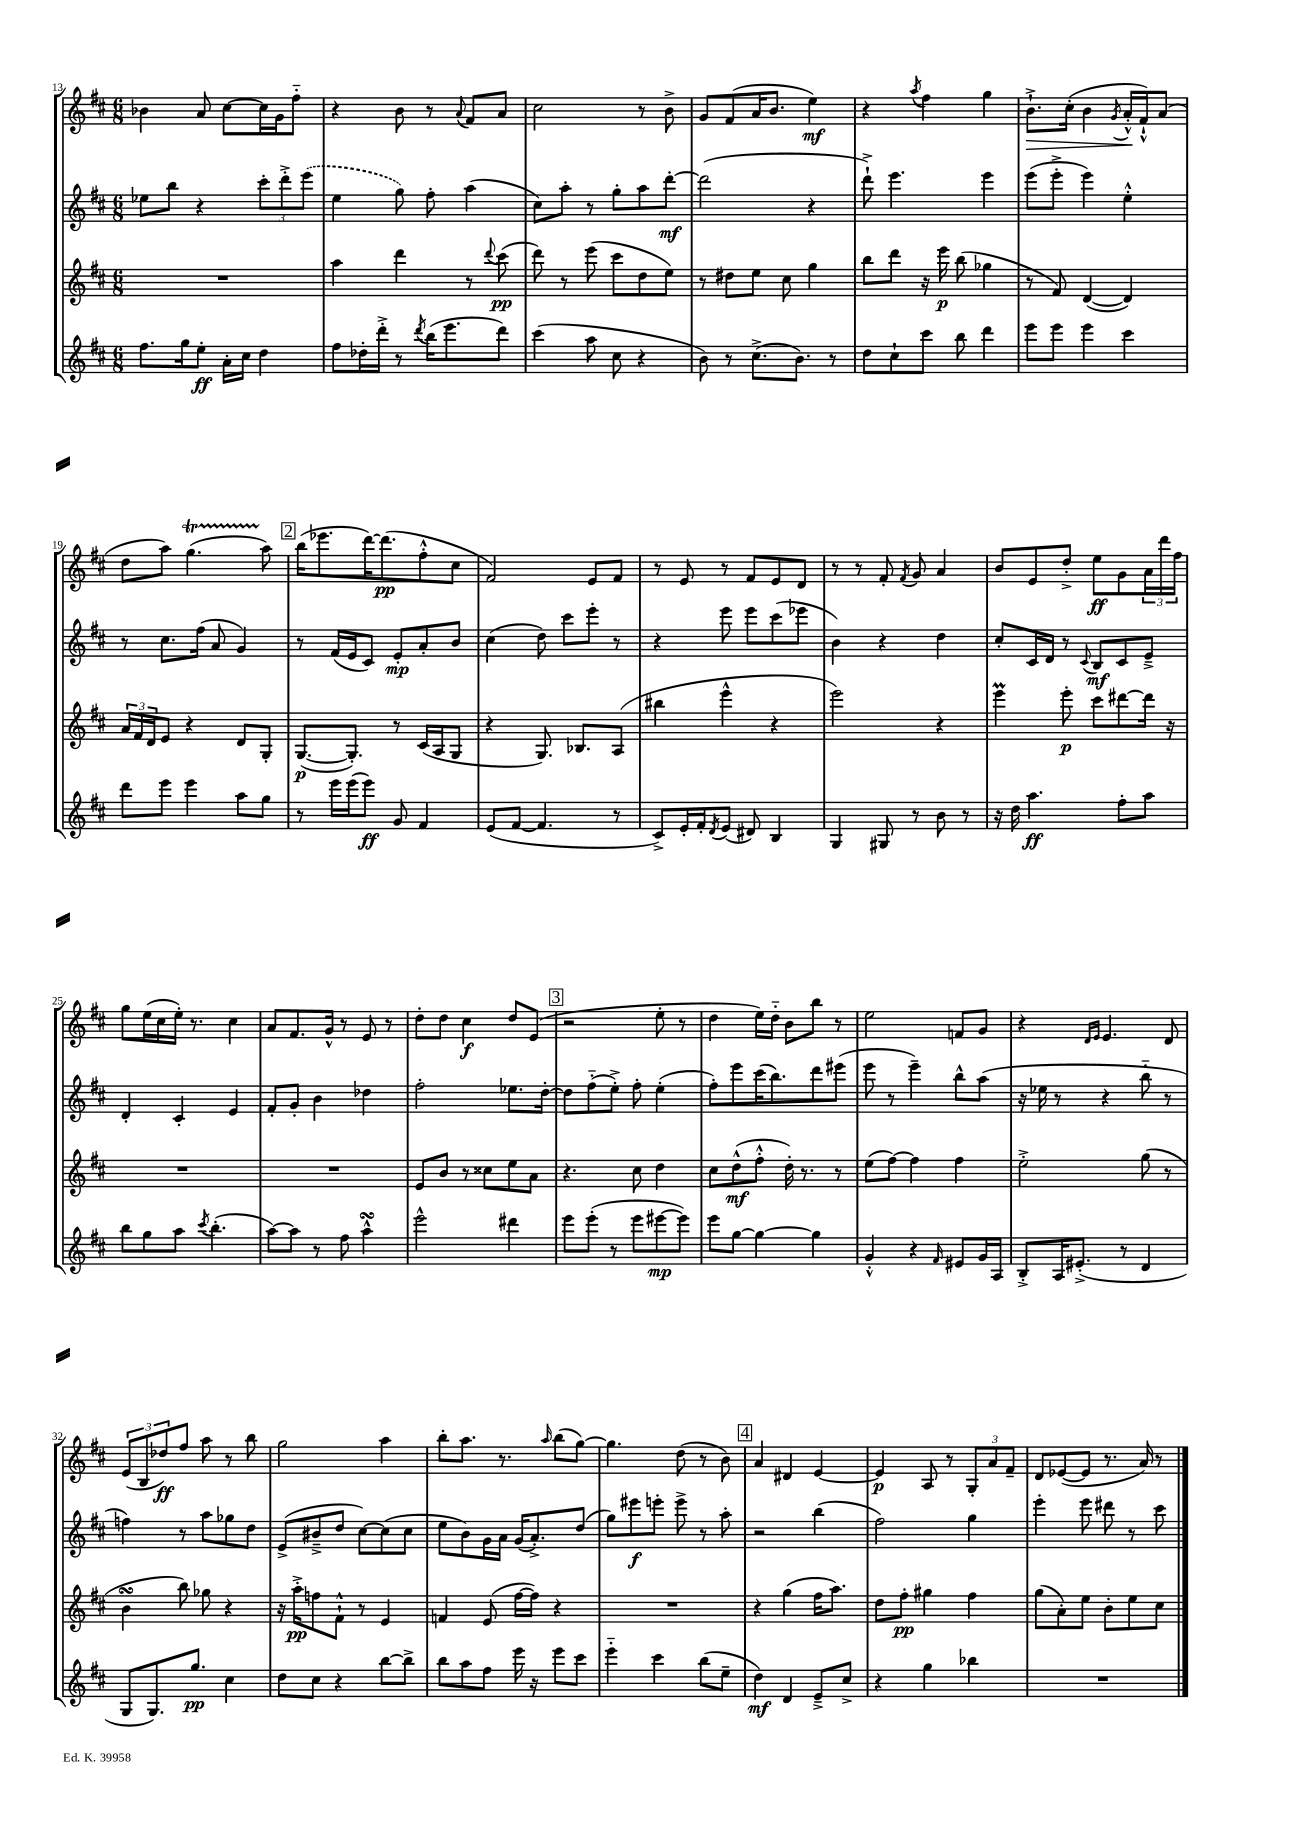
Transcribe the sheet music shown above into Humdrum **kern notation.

**kern	**dynam	**kern	**dynam	**kern	**dynam	**kern	**dynam
*part4	*part4	*part3	*part3	*part2	*part2	*part1	*part1
*staff4	*staff4	*staff3	*staff3	*staff2	*staff2	*staff1	*staff1
*clefG2	*	*clefG2	*	*clefG2	*	*clefG2	*
*k[f#c#]	*	*k[f#c#]	*	*k[f#c#]	*	*k[f#c#]	*
*M6/8	*	*M6/8	*	*M6/8	*	*M6/8	*
=13	=13	=13	=13	=13	=13	=13	=13
8.ff#\L	.	2.r	.	8ee-X\L	.	4b-X\	.
.	.	.	.	8bb\J	.	.	.
16gg\k	.	.	.	.	.	.	.
8ee'\J	ff	.	.	4r	.	8a/	.
16a'\LL	.	.	.	.	.	[8cc#\L	.
16cc#\JJ	.	.	.	.	.	.	.
4dd\	.	.	.	12ccc#'\L	.	16cc#\L]	.
.	.	.	.	.	.	16g\J	.
.	.	.	.	12ddd'^\	.	.	.
.	.	.	.	.	.	8ff#\J	.
.	.	.	.	(12eee\J	.	.	.
=14	=14	=14	=14	=14	=14	=14	=14
8ff#\L	.	4aa\	.	4ee\	.	4r	.
16dd-X'\L	.	.	.	.	.	.	.
16ddd'^\JJ	.	.	.	.	.	.	.
8r	.	4ddd\	.	8gg\)	.	8b\	.
8qddd/	.	.	.	.	.	.	.
(16bb\KL	.	.	.	8ff#'\	.	8r	.
8.eee\	.	.	.	.	.	.	.
.	.	.	.	.	.	8qqa/	.
.	.	8r	.	(4aa\	.	8f#/L	.
.	.	8qqddd/	.	.	.	.	.
8ddd\J)	.	(8ccc#\	pp	.	.	8a/J	.
=15	=15	=15	=15	=15	=15	=15	=15
(4ccc#\	.	8ddd\)	.	8cc#\L)	.	2cc#\	.
.	.	8r	.	8aa'\J	.	.	.
8aa\	.	(8eee\	.	8r	.	.	.
8cc#\	.	8ccc#\L	.	8gg'\L	.	.	.
4r	.	8dd\	.	8aa\	.	8r	.
.	.	8ee\J)	.	[8ddd'\J	mf	8b^\	.
=16	=16	=16	=16	=16	=16	=16	=16
8b\)	.	8r	.	(2ddd\]	.	8g/L	.
8r	.	8dd#X\L	.	.	.	(8f#/	.
(8.cc#^\L	.	8ee\J	.	.	.	16a/K	.
.	.	.	.	.	.	8.b/J	.
.	.	8cc#\	.	.	.	.	.
8.b\J)	.	.	.	.	.	.	.
.	.	4gg\	.	4r	.	4ee\)	mf
8r	.	.	.	.	.	.	.
=17	=17	=17	=17	=17	=17	=17	=17
8dd\L	.	8bb\L	.	8ddd`^\)	.	4r	.
8cc#`\	.	8ddd\J	.	4.eee\	.	.	.
.	.	.	.	.	.	8qaa/	.
8ccc#\J	.	16r	.	.	.	4ff#\	.
.	.	16eee\	p	.	.	.	.
8bb\	.	(8bb\	.	.	.	.	.
4ddd\	.	4gg-X\	.	4eee\	.	4gg\	.
=18	=18	=18	=18	=18	=18	=18	=18
!	!	!	!	!	!	!	!LO:HP:b
8eee\L	.	8r	.	(8eee\L	.	8.b`^\L	>
8eee\J	.	8f#/)	.	8eee'^\J	.	.	.
.	.	.	.	.	.	(16cc#'\Jk	.
4eee\	.	([4d/	.	4eee\)	.	4b\	.
.	.	.	.	.	.	8qg/	.
4ccc#\	.	4d/])	.	4ee'^^\	.	16a'^^/LL	.
.	.	.	.	.	.	16f#`^^/J)	]
.	.	.	.	.	.	(8a/J	.
!!LO:LB:g=z
=19	=19	=19	=19	=19	=19	=19	=19
8ddd\L	.	24a/LL	.	8r	.	8dd\L	.
.	.	24f#/	.	.	.	.	.
.	.	24d/J	.	.	.	.	.
8eee\J	.	8e/J	.	8.cc#\L	.	8aa\J)	.
4eee\	.	4r	.	.	.	(4.ggT\	.
.	.	.	.	(16ff#\Jk	.	.	.
.	.	.	.	8a/	.	.	.
8aa\L	.	8d/L	.	4g/)	.	.	.
8gg\J	.	8G'/J	.	.	.	8aa\)	.
!!LO:REH:place=s1:t=2
=20	=20	=20	=20	=20	=20	=20	=20
8r	.	([8.G/L	p	8r	.	(16bb\KL	.
.	.	.	.	.	.	8.eee-X\	.
16eee\LL	.	.	.	(16f#/LL	.	.	.
(16eee\J	.	8.G'/J])	.	16e/J	.	.	.
8eee\J)	ff	.	.	8c#/J)	.	[16ddd\K)	.
.	.	.	.	.	.	(8.ddd\]	pp
8g/	.	8r	.	8e'/L	mp	.	.
4f#/	.	(16c#/LL	.	8a'/	.	8ff#'^^\	.
.	.	16A/J	.	.	.	.	.
.	.	8G/J	.	8b/J	.	8cc#\J	.
=21	=21	=21	=21	=21	=21	=21	=21
(8e/L	.	4r	.	(4cc#\	.	2f#/)	.
[8f#/J	.	.	.	.	.	.	.
4.f#/]	.	8.G/)	.	8dd\)	.	.	.
.	.	.	.	8ccc#\L	.	.	.
.	.	8.B-X/L	.	.	.	.	.
.	.	.	.	8eee'\J	.	8e/L	.
8r	.	(8A/J	.	8r	.	8f#/J	.
=22	=22	=22	=22	=22	=22	=22	=22
8c#^/L)	.	4bb#X\	.	4r	.	8r	.
16e'/L	.	.	.	.	.	8e/	.
16f#'/J	.	.	.	.	.	.	.
8qd/	.	.	.	.	.	.	.
(8e/J	.	4eee^^\	.	8eee\	.	8r	.
8d#X/)	.	.	.	8eee\L	.	8f#/L	.
4B/	.	4r	.	(8ccc#\	.	8e/	.
.	.	.	.	8eee-X\J	.	8d/J	.
=23	=23	=23	=23	=23	=23	=23	=23
4G/	.	2eee\)	.	4b\)	.	8r	.
.	.	.	.	.	.	8r	.
8G#X/	.	.	.	4r	.	8f#'/	.
.	.	.	.	.	.	8qf#/	.
8r	.	.	.	.	.	8g/	.
8b\	.	4r	.	4dd\	.	4a/	.
8r	.	.	.	.	.	.	.
=24	=24	=24	=24	=24	=24	=24	=24
16r	.	4eeeM\	.	8cc#'/L	.	8b/L	.
16dd\	.	.	.	.	.	.	.
4.aa\	ff	.	.	16c#/L	.	8e/	.
.	.	.	.	16d/JJ	.	.	.
.	.	8eee'\	p	8r	.	8dd'^/J	.
.	.	.	.	8qqc#/	.	.	.
.	.	8ccc#\L	.	8B/L	mf	8ee\L	ff
8ff#'\L	.	[8ddd#X\	.	8c#/	.	8g\	.
8aa\J	.	16ddd#\Jk]	.	8e~^/J	.	24a\L	.
.	.	.	.	.	.	24ddd\	.
.	.	16r	.	.	.	.	.
.	.	.	.	.	.	24ff#\JJ	.
!!LO:LB:g=z
=25	=25	=25	=25	=25	=25	=25	=25
8bb\L	.	2.r	.	4d'/	.	8gg\L	.
8gg\	.	.	.	.	.	(16ee\L	.
.	.	.	.	.	.	16cc#\	.
8aa\J	.	.	.	4c#'/	.	16ee'\JJ)	.
.	.	.	.	.	.	8.r	.
8qccc#/	.	.	.	.	.	.	.
(4.bb'\	.	.	.	.	.	.	.
.	.	.	.	4e/	.	4cc#\	.
=26	=26	=26	=26	=26	=26	=26	=26
[8aa\L)	.	2.r	.	8f#'/L	.	8a/L	.
8aa\J]	.	.	.	8g'/J	.	8.f#/	.
8r	.	.	.	4b\	.	.	.
.	.	.	.	.	.	16g^^/Jk	.
8ff#\	.	.	.	.	.	8r	.
4aasSSS^^\	.	.	.	4dd-X\	.	8e/	.
.	.	.	.	.	.	8r	.
=27	=27	=27	=27	=27	=27	=27	=27
2eee^^\	.	8e/L	.	2ff#'\	.	8dd'\L	.
.	.	8b/J	.	.	.	8dd\J	.
.	.	8r	.	.	.	4cc#\	f
.	.	8cc##X\L	.	.	.	.	.
4ddd#X\	.	8ee\	.	8.ee-X\L	.	8dd/L	.
.	.	8a\J	.	.	.	(8e/J	.
.	.	.	.	[16dd'\Jk	.	.	.
!!LO:REH:place=s1:t=3
=28	=28	=28	=28	=28	=28	=28	=28
8eee\L	.	4.r	.	8dd\L]	.	2r	.
(8eee'\J	.	.	.	(8ff#\	.	.	.
8r	.	.	.	8ee'^\J)	.	.	.
8eee\L	.	8cc#\	.	8ff#'\	.	.	.
[8eee#X\	mp	4dd\	.	(4ee'\	.	8ee'\	.
8eee#\J])	.	.	.	.	.	8r	.
=29	=29	=29	=29	=29	=29	=29	=29
8eee\L	.	8cc#\L	.	8ff#'\L)	.	4dd\	.
[8gg\J	.	(8dd^^\	mf	8eee\	.	.	.
4gg\_	.	8ff#'^^\J	.	(16ccc#\K	.	16ee\LL)	.
.	.	.	.	8.bb\)	.	16dd\JJ	.
.	.	16dd'\)	.	.	.	8b\L	.
.	.	8.r	.	.	.	.	.
4gg\]	.	.	.	8ddd\	.	8bb\J	.
.	.	8r	.	(8eee#X\J	.	8r	.
=30	=30	=30	=30	=30	=30	=30	=30
4g'^^/	.	(8ee\L	.	8eee\	.	2ee\	.
.	.	[8ff#\J)	.	8r	.	.	.
4r	.	4ff#\]	.	4eee~\)	.	.	.
16qqf#/	.	.	.	.	.	.	.
8e#X/L	.	4ff#\	.	8bb^^\L	.	8fn/L	.
16g/L	.	.	.	(8aa\J	.	8g/J	.
16A/JJ	.	.	.	.	.	.	.
=31	=31	=31	=31	=31	=31	=31	=31
8B'^/L	.	2ee'^\	.	16r	.	4r	.
.	.	.	.	16ee-X\	.	.	.
16A/K	.	.	.	8r	.	.	.
(8.e#X'^/J	.	.	.	.	.	.	.
.	.	.	.	.	.	16qqd/LL	.
.	.	.	.	.	.	16qqe/JJ	.
.	.	.	.	4r	.	4.e/	.
8r	.	.	.	.	.	.	.
4d/	.	(8gg\	.	8bb\	.	.	.
.	.	8r	.	8r	.	8d/	.
!!LO:LB:g=z
=32	=32	=32	=32	=32	=32	=32	=32
8G/L	.	4bsSSS\	.	4ffn\)	.	(12e/L	.
.	.	.	.	.	.	12B/	.
8.G/)	.	.	.	.	.	.	.
.	.	.	.	.	.	12dd-X/)	ff
.	.	8bb\)	.	8r	.	8ff#/J	.
8.gg/J	pp	.	.	.	.	.	.
.	.	8gg-X\	.	8aa\L	.	8aa\	.
4cc#\	.	4r	.	8gg-X\	.	8r	.
.	.	.	.	8dd\J	.	8bb\	.
=33	=33	=33	=33	=33	=33	=33	=33
8dd\L	.	16r	.	(8e^/L	.	2gg\	.
.	.	16aa'^\KL	pp	.	.	.	.
8cc#\J	.	8ffn\	.	8b#X~^/	.	.	.
4r	.	8f#`^^\J	.	8dd/J	.	.	.
.	.	8r	.	[8cc#\L)	.	.	.
[8bb\L	.	4e/	.	(8cc#\]	.	4aa\	.
8bb^\J]	.	.	.	8cc#\J	.	.	.
=34	=34	=34	=34	=34	=34	=34	=34
8bb\L	.	4fn/	.	8ee\L	.	8bb'\L	.
8aa\	.	.	.	8b\)	.	8.aa\J	.
8ff#\J	.	(8e/	.	16g\L	.	.	.
.	.	.	.	16a\JJ	.	8.r	.
16eee\	.	[16ff#\LL	.	(16g/KL	.	.	.
16r	.	16ff#\JJ])	.	8.a'^/)	.	.	.
.	.	.	.	.	.	16qqaa/	.
8eee\L	.	4r	.	.	.	(8bb\L	.
8ccc#\J	.	.	.	(8dd/J	.	[8gg\J)	.
=35	=35	=35	=35	=35	=35	=35	=35
4eee\	.	2.r	.	8gg\L)	.	4.gg\]	.
.	.	.	.	8eee#X\	f	.	.
4ccc#\	.	.	.	8eeen'\J	.	.	.
.	.	.	.	8eee^\	.	(8dd\	.
(8bb\L	.	.	.	8r	.	8r	.
8ee~\J	.	.	.	8aa'\	.	8b\)	.
!!LO:REH:place=s1:t=4
=36	=36	=36	=36	=36	=36	=36	=36
4dd\)	mf	4r	.	2r	.	4a/	.
4d/	.	(4gg\	.	.	.	4d#X/	.
8e~^/L	.	16ff#\KL	.	(4bb\	.	[4e/	.
.	.	8.aa\J)	.	.	.	.	.
8cc#^/J	.	.	.	.	.	.	.
=37	=37	=37	=37	=37	=37	=37	=37
4r	.	8dd\L	.	2ff#\)	.	4e/]	p
.	.	8ff#'\J	pp	.	.	.	.
4gg\	.	4gg#X\	.	.	.	8A/	.
.	.	.	.	.	.	8r	.
4bb-X\	.	4ff#\	.	4gg\	.	12G'/L	.
.	.	.	.	.	.	12a/	.
.	.	.	.	.	.	12f#~/J	.
=38	=38	=38	=38	=38	=38	=38	=38
2.r	.	(8gg\L	.	4eee'\	.	8d/L	.
.	.	8a'\)	.	.	.	([8e-X/	.
.	.	8ee\J	.	8eee\	.	8e-/J]	.
.	.	8b'\L	.	8ddd#X\	.	8.r	.
.	.	8ee\	.	8r	.	.	.
.	.	.	.	.	.	16a/)	.
.	.	8cc#\J	.	8ccc#\	.	8r	.
==	==	==	==	==	==	==	==
*-	*-	*-	*-	*-	*-	*-	*-
